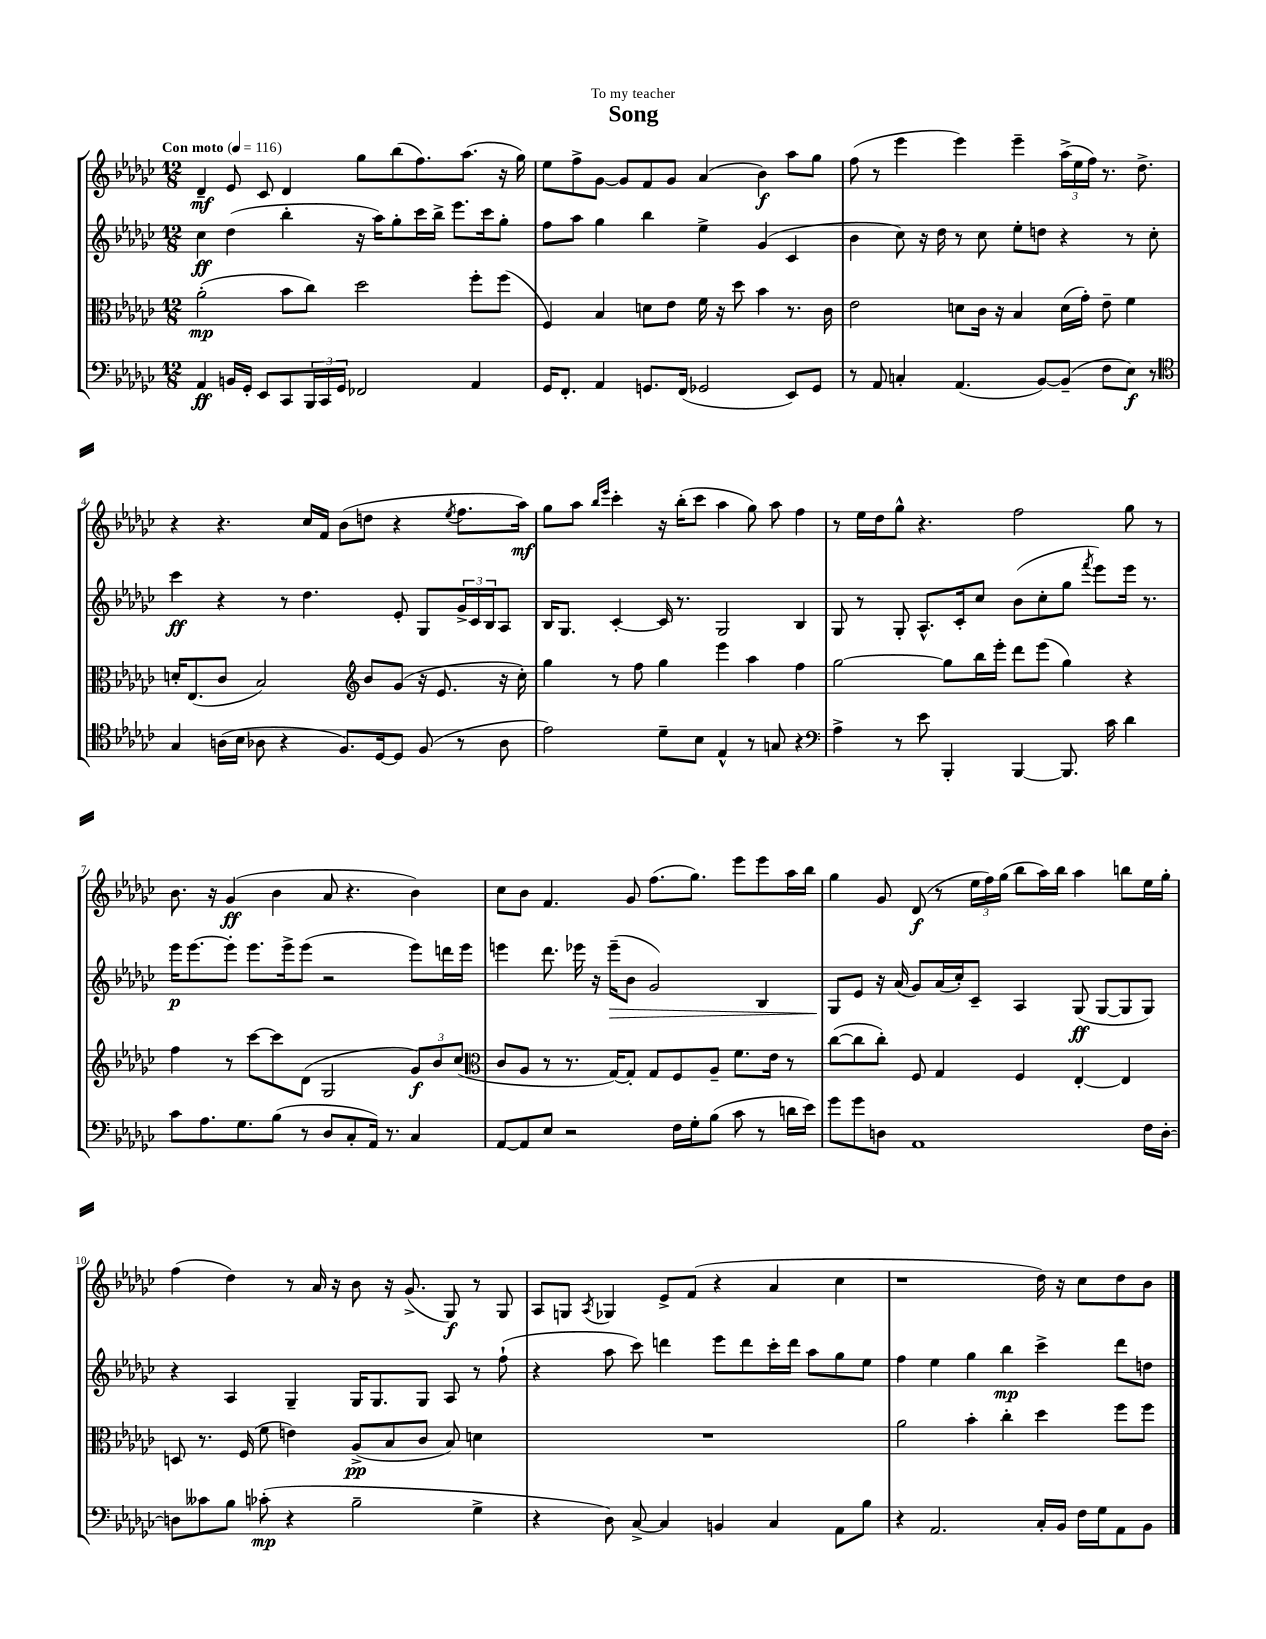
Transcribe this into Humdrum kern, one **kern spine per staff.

**kern	**kern	**kern	**kern
*staff4	*staff3	*staff2	*staff1
*clefF4	*clefC3	*clefG2	*clefG2
*k[b-e-a-d-g-c-]	*k[b-e-a-d-g-c-]	*k[b-e-a-d-g-c-]	*k[b-e-a-d-g-c-]
*M12/8	*M12/8	*M12/8	*M12/8
*MM116	*MM116	*MM116	*MM116
4AA-	(2a-'	4cc-	4d-~
16BB	.	(4dd-	8e-
16GG-'	.	.	.
8EE-	.	.	8c-
8CC-	8b-	4bb-'	4d-
24BBB-	8cc-)	.	.
24CC-	.	.	.
24GG-	.	.	.
2FF-	2dd-	16r	8gg-
.	.	16aa-)	.
.	.	8gg-'	(8bb-
.	.	16ccc-	8.ff)
.	.	16bb-^	.
.	.	8.eee-	.
.	.	.	(8.aa-
4AA-	8ff'	.	.
.	.	16ccc-	.
.	(8ff	8gg-'	16r
.	.	.	16gg-)
=	=	=	=
16GG-	4F)	8ff	8ee-
8.FF'	.	.	.
.	.	8aa-	8ff^
4AA-	4B-	4gg-	[8g-
.	.	.	8g-]
8.GG	8d	4bb-	8f
.	8e-	.	8g-
(16FF	.	.	.
2GG-	16f	4ee-^	(4a-
.	16r	.	.
.	8dd-	.	.
.	4b-	(4g-	4b-)
8EE-)	8.r	4c-	8aa-
8GG-	.	.	8gg-
.	16c-	.	.
=	=	=	=
8r	2e-	4b-	(8ff
8AA-	.	.	8r
4C'	.	8cc-)	4eee-
.	.	16r	.
.	.	16dd-	.
(4.AA-	8d	8r	4eee-)
.	16c-	8cc-	.
.	16r	.	.
.	4B-	8ee-'	4eee-~
[8BB-)	.	8dd	.
(8BB-~]	(16d	4r	(24aa-^
.	.	.	24ee-
.	16g-')	.	.
.	.	.	24ff)
8F	8e-~	.	8.r
8E-)	4f	8r	.
.	.	.	8.dd-^
8r	.	8cc-'	.
=	=	=	=
*clefC4	*	*	*
4G-	16d'	4ccc-	4r
.	(8.E-	.	.
(16A	8c-	4r	4.r
16B-	.	.	.
8A-	2B-)	.	.
4r	.	8r	.
.	.	4.dd-	16cc-
.	.	.	16f
8.F)	.	.	(8b-
*	*clefG2	*	*
.	8b-	.	8dd
[16D-	.	.	.
8D-]	(8g-	8e-'	4r
(8F	16r	8G-	.
.	8.e-	.	.
.	.	.	8qee-
8r	.	24g-^	8.ff
.	.	24c-	.
.	.	24B-	.
8A-	16r	8A-	.
.	16cc-')	.	16aa-)
=	=	=	=
2e-)	4gg-	16B-	8gg-
.	.	8.G-	.
.	.	.	8aa-
.	.	.	16qqbb-
.	.	.	16qqeee-
.	8r	[4c-'	4ccc-'
.	8ff	.	.
8d-~	4gg-	16c-]	16r
.	.	8.r	(16bb-'
8B-	.	.	8ccc-
4E-^^	4eee-	2G-	4aa-
8r	4aa-	.	8gg-)
8G	.	.	8aa-
4r	4ff	4B-	4ff
=	=	=	=
*clefF4	*	*	*
4A-^	[2gg-	8G-	8r
.	.	8r	16ee-
.	.	.	16dd-
8r	.	8G-'	8gg-^^
8e-	.	8.A-^^	4.r
4BBB-'	8gg-]	.	.
.	.	16c-'	.
.	16bb-	8cc-	.
.	16eee-'	.	.
[4BBB-	8ddd-	(8b-	2ff
.	(8eee-	8cc-'	.
8.BBB-]	4gg-)	8gg-	.
.	.	8qfff	.
.	.	8eee-)	.
16c-	.	.	.
4d-	4r	16eee-	8gg-
.	.	8.r	.
.	.	.	8r
=	=	=	=
8c-	4ff	16eee-	8.b-
.	.	[8.eee-	.
8.A-	.	.	.
.	.	.	16r
.	8r	8eee-']	(4g-
8.G-	.	.	.
.	[8ccc-	8.eee-	.
(8B-	8ccc-]	.	4b-
.	.	16eee-^	.
8r	(8d-	(8eee-	.
8D-	2G-	2r	8a-
8C-'	.	.	4.r
16AA-)	.	.	.
8.r	.	.	.
4C-	12g-)	8eee-)	4b-)
.	12b-	.	.
.	.	16ddd	.
.	(12cc-	.	.
.	.	16eee-	.
=	=	=	=
*	*clefC3	*	*
[8AA-	8c-	4eee	8cc-
8AA-]	8A-	.	8b-
8E-	8r	8.ddd-	4.f
2r	8.r	.	.
.	.	16eee-	.
.	.	16r	.
.	[16G-)	(16eee-~	.
.	8G-']	8b-	8g-
.	8G-	2g-)	(8.ff
16F	8F	.	.
16G-'	.	.	8.gg-)
(8B-	8A-~	.	.
8c-	8.f	.	8eee-
8r	.	4B-	8eee-
.	16e-	.	.
16d	8r	.	16aa-
16e-)	.	.	16bb-
=	=	=	=
8g-	([8cc-	8G-	4gg-
8g-	8cc-]	8e-	.
8D	8cc-')	16r	8g-
.	.	(16a-	.
1AA-	8F	8g-)	(8d-
.	4G-	(16a-	8r
.	.	16cc-')	.
.	.	8c-~	24ee-
.	.	.	24ff)
.	.	.	(24gg-
.	4F	4A-	8bb-
.	.	.	16aa-)
.	.	.	16bb-
.	[4E-'	(8G-	4aa-
.	.	[8G-	.
.	4E-]	8G-]	8bb
16F	.	8G-)	16ee-
[16D'	.	.	16gg-'
=	=	=	=
8D]	8D	4r	(4ff
8c--	8.r	.	.
8B-	.	4A-	4dd-)
.	(16F	.	.
(8c-'	8f	.	.
4r	4e)	4G-~	8r
.	.	.	16a-
.	.	.	16r
2B-~	(8A-^	16G-	8b-
.	.	8.G-	.
.	8B-	.	16r
.	.	.	(8.g-^
.	8c-	8G-	.
.	8B-)	8A-	8G-)
4G-^	4d	8r	8r
.	.	(8ff`	8G-
=	=	=	=
4r	1.r	4r	8A-
.	.	.	8G
.	.	.	8qA-
8D-)	.	8aa-	4G-
[8C-^	.	8ccc-)	.
4C-]	.	4ddd	8e-^
.	.	.	(8f
4BB	.	8eee-	4r
.	.	8ddd	.
4C-	.	16ccc-'	4a-
.	.	16ddd	.
.	.	8aa-	.
8AA-	.	8gg-	4cc-
8B-	.	8ee-	.
=	=	=	=
4r	2a-	4ff	1r
2.AA-	.	4ee-	.
.	4b-'	4gg-	.
.	4cc-'	4bb-	.
16C-'	4dd-	4ccc-^	16dd-)
16BB-	.	.	16r
16F	.	.	8cc-
16G-	.	.	.
8AA-	8ff	8ddd-	8dd-
8BB-	8ff	8dd	8b-
==	==	==	==
*-	*-	*-	*-
